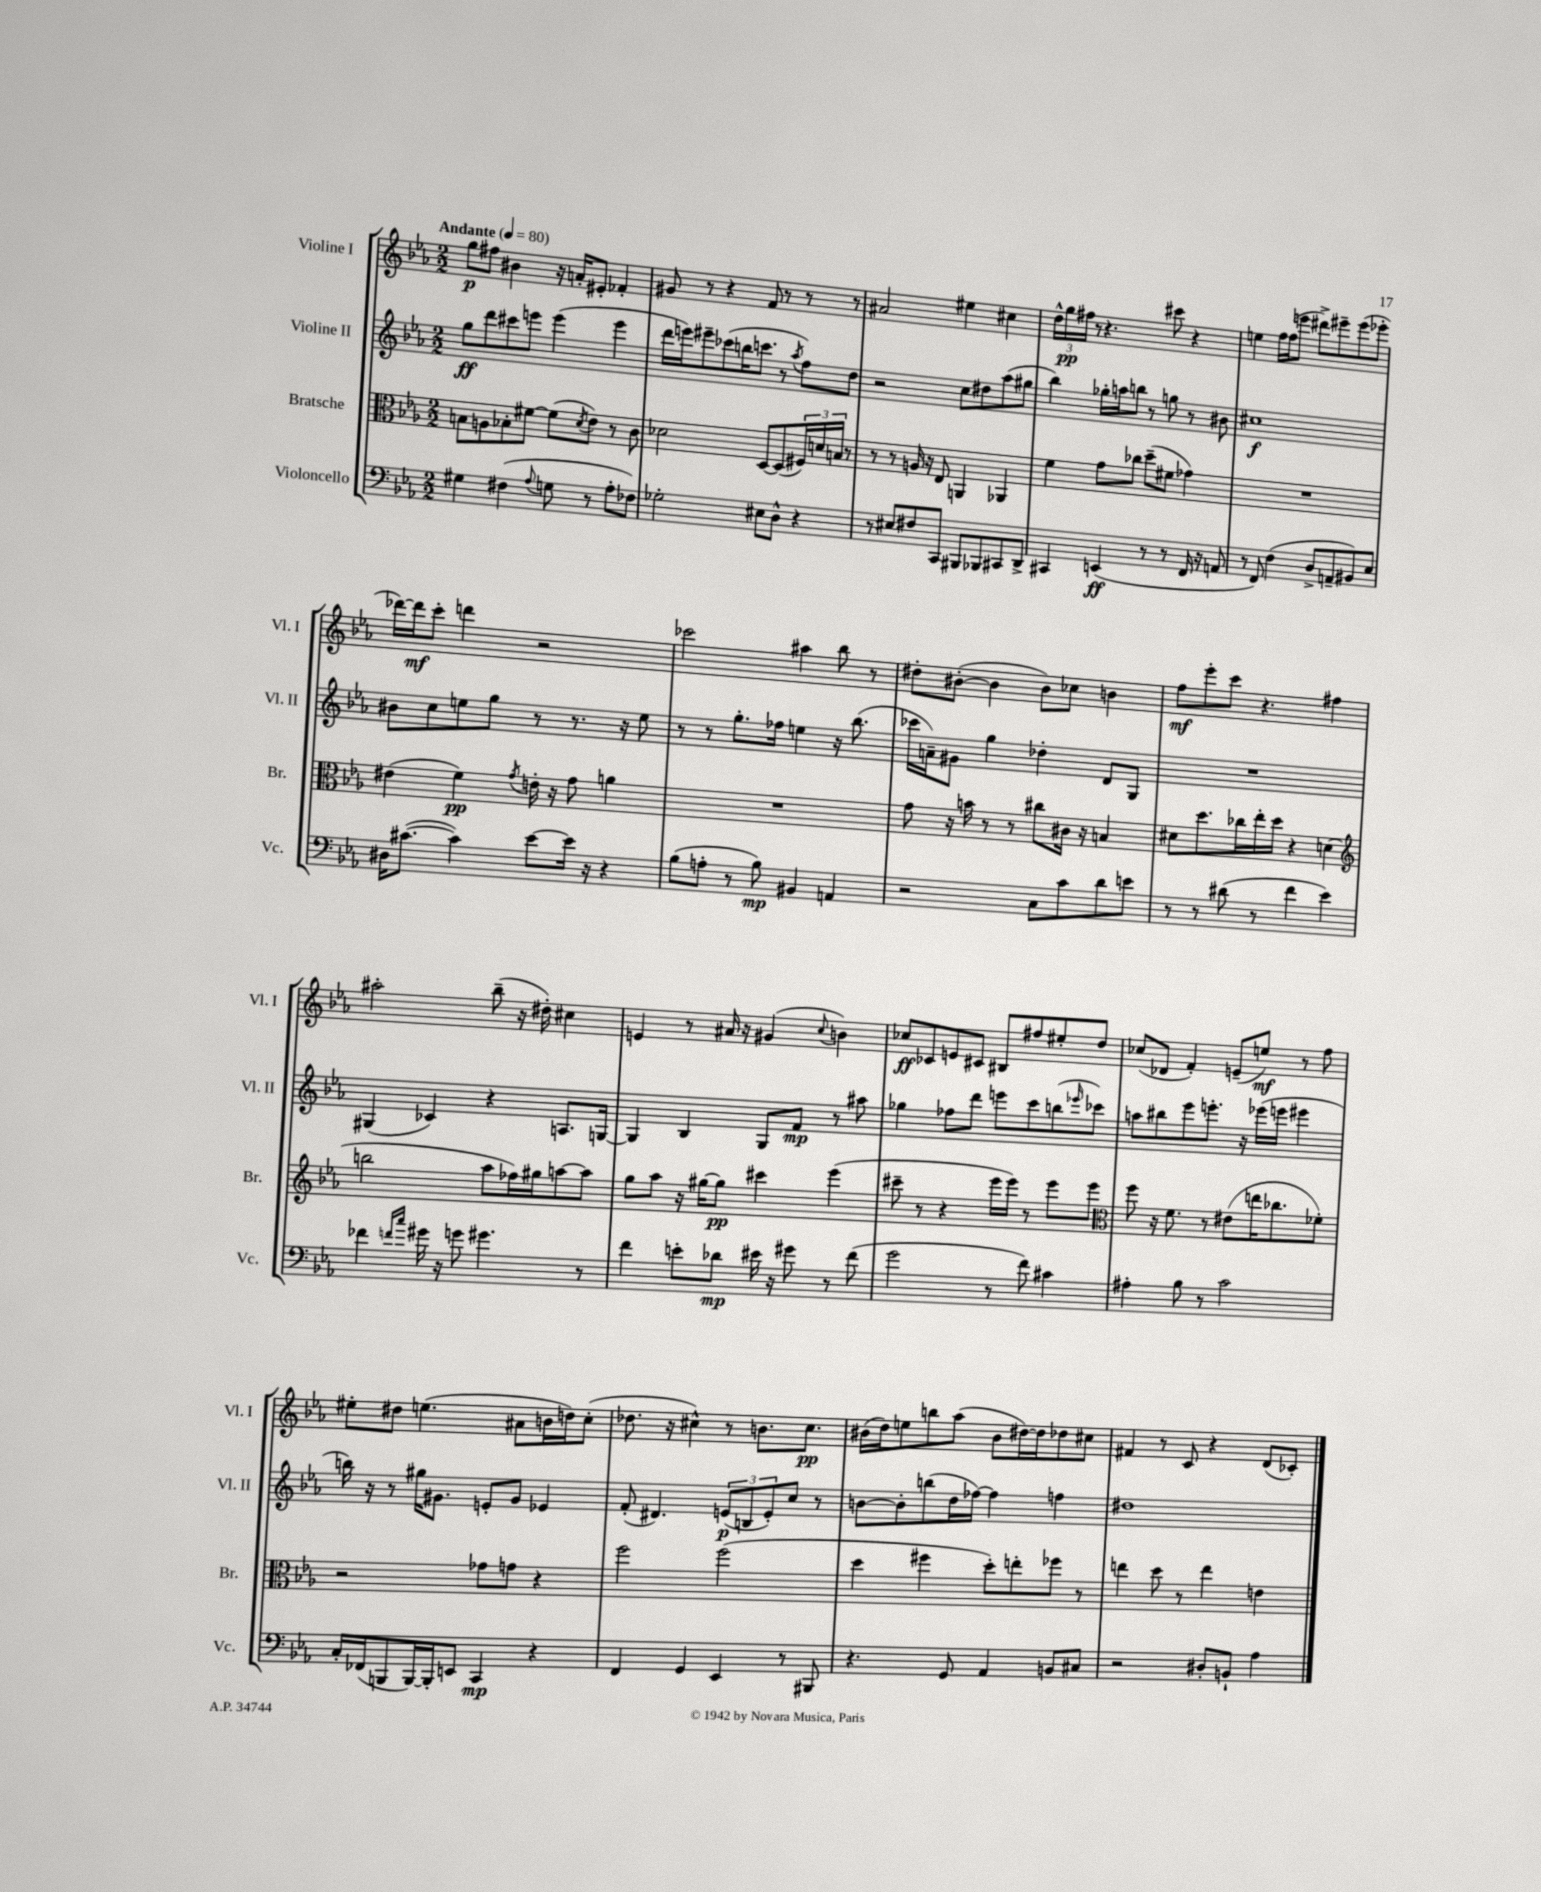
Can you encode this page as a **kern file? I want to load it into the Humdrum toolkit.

**kern	**dynam	**kern	**dynam	**kern	**dynam	**kern	**dynam
*part4	*part4	*part3	*part3	*part2	*part2	*part1	*part1
*staff4	*staff4	*staff3	*staff3	*staff2	*staff2	*staff1	*staff1
*I"Violoncello	*	*I"Bratsche	*	*I"Violine II	*	*I"Violine I	*
*I'Vc.	*	*I'Br.	*	*I'Vl. II	*	*I'Vl. I	*
*clefF4	*	*clefC3	*	*clefG2	*	*clefG2	*
*k[b-e-a-]	*	*k[b-e-a-]	*	*k[b-e-a-]	*	*k[b-e-a-]	*
*M2/2	*	*M2/2	*	*M2/2	*	*M2/2	*
*MM80	*	*MM80	*	*MM80	*	*MM80	*
=1	=1	=1	=1	=1	=1	=1	=1
!	!	!	!	!	!	!LO:TX:a:B:t=Andante	!
4G#X\	.	8Bn\L	.	8gg\L	ff	8gg\L	p
.	.	8An\	.	8ddd\	.	8ff#X\J	.
(4F#X\	.	8B-X'\	.	8ccc#X\	.	4b#X\	.
.	.	[8f#X\J	.	8eeen\J	.	.	.
8qqA-/	.	.	.	.	.	.	.
8Gn\	.	(8f#\L]	.	(4eee\	.	16r	.
.	.	.	.	.	.	16an'/KL	.
.	.	8qd/	.	.	.	.	.
8r	.	8e-\J)	.	.	.	8e#X'/J	.
8A-'\L	.	8r	.	4eee\	.	4f-X'/	.
8F-X\J)	.	8c\	.	.	.	.	.
=2	=2	=2	=2	=2	=2	=2	=2
2G-X'\	.	2d-X\	.	16ddd\LL	.	8g#X/	.
.	.	.	.	16eeen\J)	.	.	.
.	.	.	.	8eee#X~\	.	8r	.
.	.	.	.	(8ccc-X\	.	4r	.
.	.	.	.	16bbn\K	.	.	.
.	.	.	.	8.cccn\J	.	.	.
8E#X\L	.	[8D/L	.	.	.	8f/	.
8D^^\J	.	(8D/]	.	8r	.	8r	.
.	.	.	.	8qaa-/	.	.	.
4r	.	24F#X/L)	.	8ff\L)	.	8r	.
.	.	24dn/	.	.	.	.	.
.	.	24Bn/JJ	.	.	.	.	.
.	.	8r	.	8dd\J	.	8r	.
=3	=3	=3	=3	=3	=3	=3	=3
8r	.	8r	.	2r	.	2a#X/	.
8E#X/L	.	8r	.	.	.	.	.
8F#X/	.	16An/	.	.	.	.	.
.	.	16r	.	.	.	.	.
8CC/J	.	8E-/	.	.	.	.	.
8BBB#X/L	.	4AAn/	.	8cc\L	.	4ee#X\	.
8BBB-X/	.	.	.	8dd#X\	.	.	.
8CC#X/	.	4AA-X/	.	(8aa-\	.	4cc#X\	.
8DD^/J	.	.	.	8gg#X\J	.	.	.
=4	=4	=4	=4	=4	=4	=4	=4
4CC#X/	.	4f\	.	4bb-\)	.	24dd^^\LL	.
.	.	.	.	.	.	24gg\	pp
.	.	.	.	.	.	24ff#X\JJ	.
.	.	.	.	.	.	8r	.
(4EEn/	ff	8g\L	.	16gg-X'\LL	.	4.r	.
.	.	.	.	16aan\J	.	.	.
.	.	8cc-X\J	.	8bbn\J	.	.	.
8r	.	(8dd~\L	.	8r	.	.	.
8r	.	8f#X\J	.	8ggn\	.	8ccc#X\	.
16FF/	.	4g-X\)	.	8r	.	4r	.
16r	.	.	.	.	.	.	.
8AAn/	.	.	.	8b#X\	.	.	.
=5	=5	=5	=5	=5	=5	=5	=5
8r	.	1r	.	1cc#X	f	4een\	.
8FF/)	.	.	.	.	.	.	.
(4F\	.	.	.	.	.	16ff\LL	.
.	.	.	.	.	.	(16ff\J	.
.	.	.	.	.	.	8eeen\J	.
8D^/L	.	.	.	.	.	8ddd#X^\L)	.
8AAn~/	.	.	.	.	.	8eee#X~\	.
8BB#X/)	.	.	.	.	.	(8eee#\	.
8E-/J	.	.	.	.	.	8eee-X'\J	.
!!LO:LB:g=z
=6	=6	=6	=6	=6	=6	=6	=6
16D#X\KL	.	(4e#X\	.	8b#X\L	.	[16ddd-X\LL)	.
([8.c#X\J	.	.	.	.	.	16ddd-\J]	mf
.	.	.	.	8cc\	.	8ccc'\J	.
4c#\])	.	4f\)	pp	8een\	.	4dddn\	.
.	.	.	.	8gg\J	.	.	.
.	.	8qg/	.	.	.	.	.
[8e-\L	.	16en'\	.	8r	.	2r	.
.	.	16r	.	.	.	.	.
16e-\Jk]	.	8g\	.	8.r	.	.	.
16r	.	.	.	.	.	.	.
4r	.	4an\	.	.	.	.	.
.	.	.	.	16r	.	.	.
.	.	.	.	8ee\	.	.	.
=7	=7	=7	=7	=7	=7	=7	=7
(8B-\L	.	1r	.	8r	.	2ccc-X\	.
8An'\J	.	.	.	8r	.	.	.
8r	.	.	.	8.gg'\L	.	.	.
8B-\)	mp	.	.	.	.	.	.
.	.	.	.	16ff-X\Jk	.	.	.
4BB#X/	.	.	.	4een\	.	4aa#X\	.
4AAn/	.	.	.	16r	.	8bb-\	.
.	.	.	.	(8.bb-\	.	.	.
.	.	.	.	.	.	8r	.
=8	=8	=8	=8	=8	=8	=8	=8
2r	.	8g\	.	16ccc-X\LL	.	8dd#X'\L	.
.	.	.	.	16an~\J)	.	.	.
.	.	16r	.	8g#X\J	.	([8b#X'\J	.
.	.	16bn\	.	.	.	.	.
.	.	8r	.	4gg\	.	4b#\]	.
.	.	8r	.	.	.	.	.
8C\L	.	8cc#X\L	.	4dd-X'\	.	8b#\L)	.
8c\	.	16c#X\Jk	.	.	.	8cc-X\J	.
.	.	16r	.	.	.	.	.
8d\	.	4Bn/	.	8d/L	.	4bn\	.
8en\J	.	.	.	8G/J	.	.	.
=9	=9	=9	=9	=9	=9	=9	=9
8r	.	8d#X\L	.	1r	.	8ff\L	mf
8r	.	8.dd\	.	.	.	8eee-'\	.
(8d#X\	.	.	.	.	.	8ccc\J	.
.	.	16cc-X\L	.	.	.	.	.
8r	.	16ee-'\	.	.	.	4.r	.
.	.	16dd\JJ	.	.	.	.	.
4f\	.	4r	.	.	.	.	.
4e-\)	.	(4dn\	.	.	.	4ff#X\	.
!!LO:LB:g=z
=10	=10	=10	=10	=10	=10	=10	=10
*	*	*clefG2	*	*	*	*	*
4f-X\	.	2bbn\	.	(4G#X/	.	2aa#X'\	.
16qqfn/LL	.	.	.	.	.	.	.
16qqcc/JJ	.	.	.	.	.	.	.
16g#X\	.	.	.	4c-X/)	.	.	.
16r	.	.	.	.	.	.	.
8gn\	.	.	.	.	.	.	.
4.g#X\	.	8aa-\L	.	4r	.	(8bb-~\	.
.	.	16ff-X\L)	.	.	.	16r	.
.	.	16gg#X\J	.	.	.	16dd#X'\)	.
.	.	[8aan\	.	8.An/L	.	4cc#X\	.
8r	.	8aa\J]	.	.	.	.	.
.	.	.	.	[16Gn/Jk	.	.	.
=11	=11	=11	=11	=11	=11	=11	=11
4f\	.	8gg\L	.	4G/]	.	4en/	.
.	.	8aa-\J	.	.	.	.	.
8en'\L	.	16r	.	4B-/	.	8r	.
.	.	[16gg#X\KL	.	.	.	.	.
8d-X\J	mp	8gg#\J]	pp	.	.	16a#X/	.
.	.	.	.	.	.	16r	.
16e#X\	.	4ccc#X\	.	8G/L	.	(4g#X/	.
16r	.	.	.	.	.	.	.
8g#X\	.	.	.	8f/J	mp	.	.
.	.	.	.	.	.	8qqcc/	.
8r	.	(4eee-\	.	8r	.	4bn\)	.
(8f\	.	.	.	8aa#X\	.	.	.
=12	=12	=12	=12	=12	=12	=12	=12
2g\	.	8ccc#X~\	.	4gg-X\	.	8cc-X/L	ff
.	.	8r	.	.	.	8c-X/	.
.	.	4r	.	8ff-X\L	.	8en/	.
.	.	.	.	8ddd\J	.	8c#X/J	.
8r	.	16eee-\LL	.	8eeen\L	.	8B#X/L	.
.	.	16eee-\JJ)	.	.	.	.	.
8f\)	.	8r	.	8ccc\	.	8ff#X/	.
4c#X\	.	8eee-\L	.	(8bbn\	.	8ee#X'/	.
.	.	.	.	16qqeee-X/	.	.	.
.	.	8eee-\J	.	8ccc-X\J)	.	8dd/J	.
=13	=13	=13	=13	=13	=13	=13	=13
*	*	*clefC3	*	*	*	*	*
4A#X'\	.	8ff\	.	8aan\L	.	(8cc-X/L	.
.	.	16r	.	8bb#X\	.	8d-X/J	.
.	.	8.f\	.	.	.	.	.
8B-\	.	.	.	8eee-\	.	4f'/)	.
8r	.	8r	.	8.eeen'\J	.	.	.
2c\	.	(8e#X\L	.	.	.	(8en~/L	.
.	.	.	.	16r	.	.	.
.	.	16een\K	.	(16eee-X\LL	.	8een/J)	mf
.	.	8.cc-X\	.	16eeen\JJ	.	.	.
.	.	.	.	4eee#X\	.	8r	.
.	.	8f-X'\J)	.	.	.	8ff\	.
!!LO:LB:g=z
=14	=14	=14	=14	=14	=14	=14	=14
16C'/LL	.	2r	.	16bbn\)	.	8ee#X'\L	.
(16FF-X/J	.	.	.	16r	.	.	.
8BBBn/	.	.	.	8r	.	8dd#X\J	.
[16BBB/L)	.	.	.	16gg#X\KL	.	(4.een\	.
16BBB'/J]	.	.	.	8.g#X\J	.	.	.
8EEn/J	.	.	.	.	.	.	.
4CC/	mp	8g-X\L	.	8en'/L	.	.	.
.	.	8gn\J	.	8g#/J	.	8a#X\L	.
4r	.	4r	.	4e-X/	.	16bn\L	.
.	.	.	.	.	.	16ddn\J)	.
.	.	.	.	.	.	(8cc'\J	.
=15	=15	=15	=15	=15	=15	=15	=15
4FF/	.	2ff\	.	(8f'/	.	8.dd-X\	.
.	.	.	.	4.d#X/)	.	.	.
.	.	.	.	.	.	16r	.
4GG/	.	.	.	.	.	4cc#X^^\)	.
4EE-/	.	(2ff\	.	(12en/L	p	8r	.
.	.	.	.	12Bn/	.	.	.
.	.	.	.	.	.	8.bn\L	.
.	.	.	.	12e'/)	.	.	.
8r	.	.	.	8cc/J	.	.	.
.	.	.	.	.	.	8.cc#\J	pp
8BBB#X/	.	.	.	8r	.	.	.
=16	=16	=16	=16	=16	=16	=16	=16
4.r	.	4dd\	.	[8bn\L	.	(16b#X\LL	.
.	.	.	.	.	.	16dd\J)	.
.	.	.	.	8b'\]	.	8een\	.
.	.	4ff#X\	.	(8bbn\	.	8bbn\	.
8GG/	.	.	.	16dd\L	.	(8aa-\J	.
.	.	.	.	[16ff-X\JJ)	.	.	.
4AA-/	.	8dd'\L)	.	4ff-\]	.	8b#\L	.
.	.	8een'\	.	.	.	[16dd#X\L)	.
.	.	.	.	.	.	16dd#\J]	.
8BBn/L	.	8ff-X\J	.	4ffn\	.	8dd-X\	.
8C#X/J	.	8r	.	.	.	8cc#X\J	.
=17	=17	=17	=17	=17	=17	=17	=17
2r	.	4een\	.	1dd#X	.	4f#X/	.
.	.	8dd\	.	.	.	8r	.
.	.	8r	.	.	.	8c/	.
8D#X'/L	.	4ee\	.	.	.	4r	.
8BBn`/J	.	.	.	.	.	.	.
4A-\	.	4en\	.	.	.	(8d/L	.
.	.	.	.	.	.	8c-X'/J)	.
==	==	==	==	==	==	==	==
*-	*-	*-	*-	*-	*-	*-	*-
